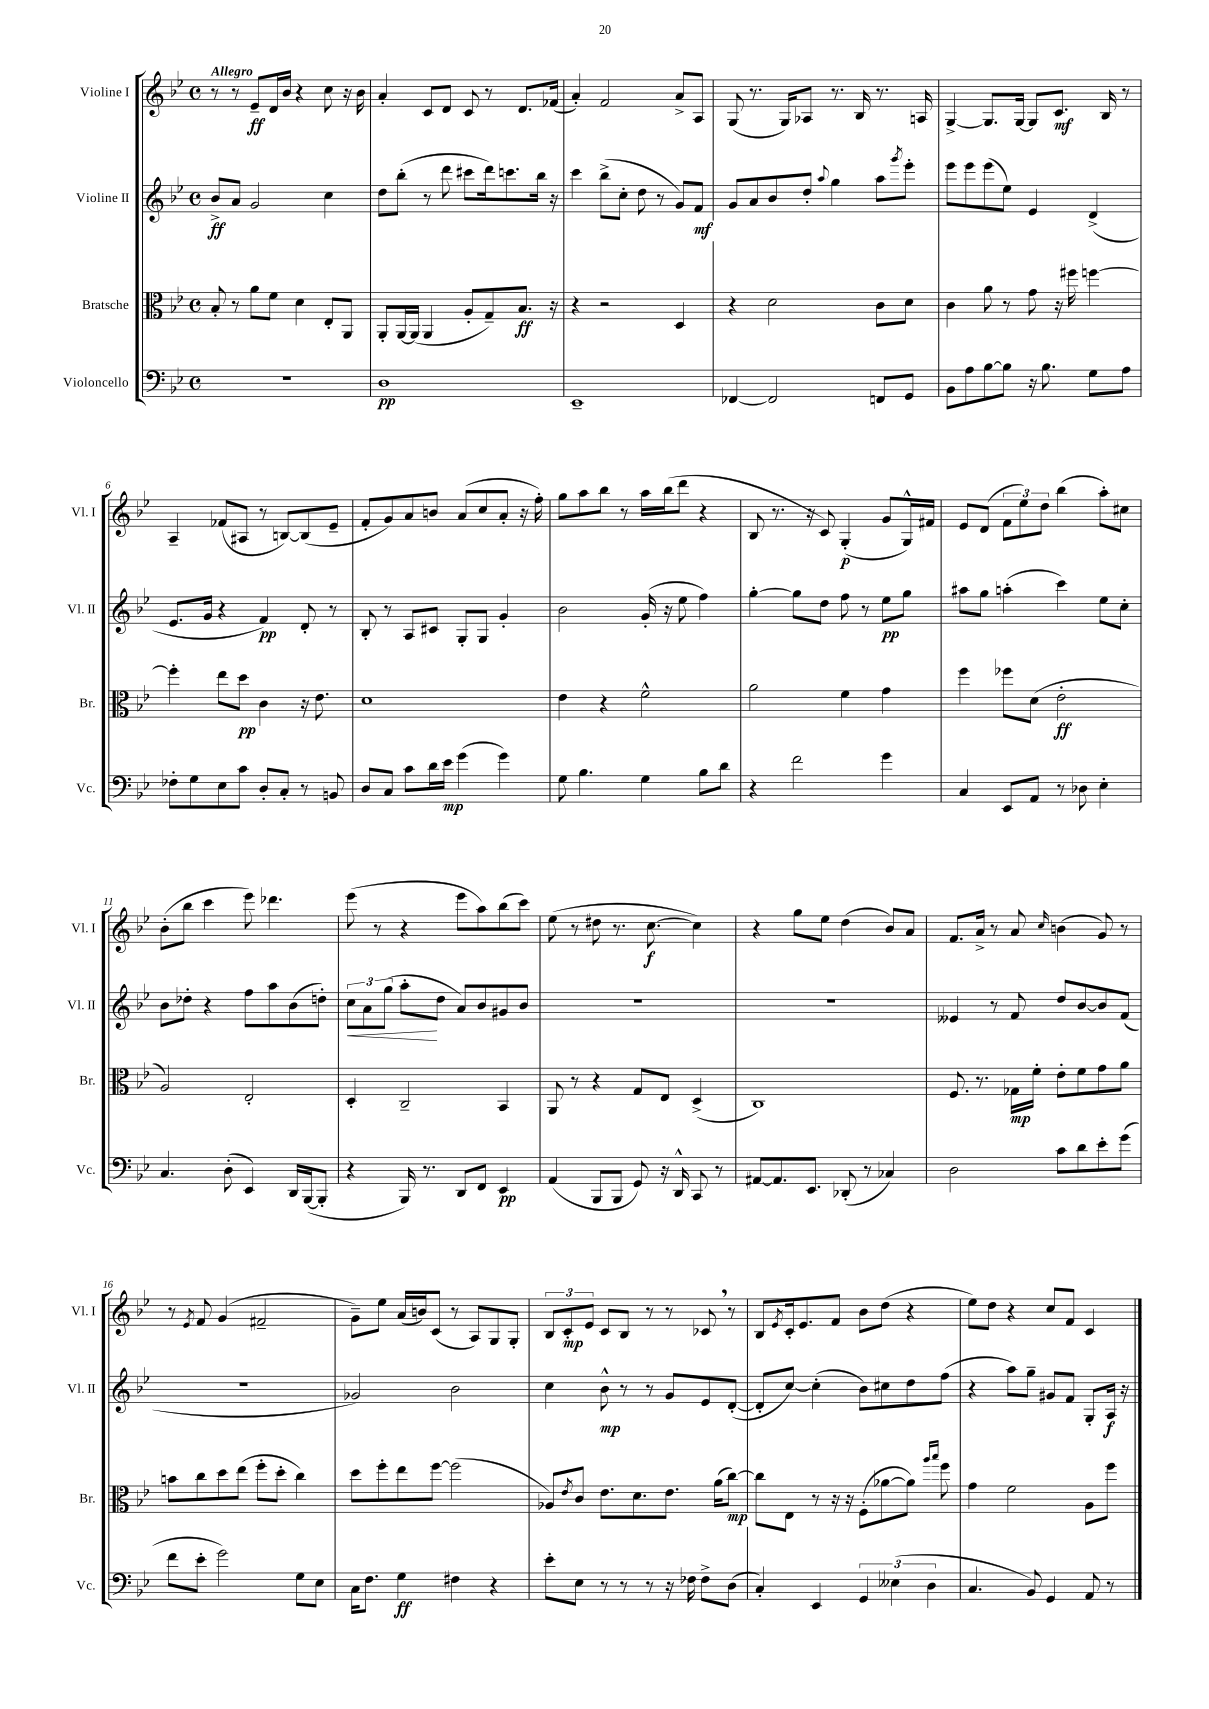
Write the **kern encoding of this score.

**kern	**dynam	**kern	**dynam	**kern	**dynam	**kern	**dynam
*part4	*part4	*part3	*part3	*part2	*part2	*part1	*part1
*staff4	*staff4	*staff3	*staff3	*staff2	*staff2	*staff1	*staff1
*I"Violoncello	*	*I"Bratsche	*	*I"Violine II	*	*I"Violine I	*
*I'Vc.	*	*I'Br.	*	*I'Vl. II	*	*I'Vl. I	*
*clefF4	*	*clefC3	*	*clefG2	*	*clefG2	*
*k[b-e-]	*	*k[b-e-]	*	*k[b-e-]	*	*k[b-e-]	*
*M4/4	*	*M4/4	*	*M4/4	*	*M4/4	*
*met(c)	*	*met(c)	*	*met(c)	*	*met(c)	*
=1	=1	=1	=1	=1	=1	=1	=1
!	!	!	!	!	!	!LO:TX:a:B:t=Allegro	!
1r	.	8B-'/	.	8b-^/L	ff	8r	.
.	.	8r	.	8a/J	.	8r	.
.	.	8a\L	.	2g/	.	8e-~/L	ff
.	.	8f\J	.	.	.	16d/L	.
.	.	.	.	.	.	16b-/JJ	.
.	.	4d\	.	.	.	4r	.
.	.	8E-'/L	.	4cc\	.	8cc\	.
.	.	8AA/J	.	.	.	16r	.
.	.	.	.	.	.	16b-\	.
=2	=2	=2	=2	=2	=2	=2	=2
1D	pp	8AA'/L	.	8dd\L	.	4a'/	.
.	.	[16AA/L	.	(8bb-'\J	.	.	.
.	.	(16AA/JJ]	.	.	.	.	.
.	.	4AA/	.	8r	.	8c/L	.
.	.	.	.	8ddd\	.	8d/J	.
.	.	8A'/L	.	8ccc#X\L	.	8c/	.
.	.	8G~/)	.	16ddd\k)	.	8r	.
.	.	.	.	8.cccn\	.	.	.
.	.	8.B-/J	ff	.	.	8.d/L	.
.	.	.	.	16bb-\Jk	.	.	.
.	.	16r	.	16r	.	(16f-X/Jk	.
=3	=3	=3	=3	=3	=3	=3	=3
1EE-~	.	4r	.	4ccc\	.	4a'/)	.
.	.	2r	.	(8bb-^\L	.	2f/	.
.	.	.	.	8cc'\J	.	.	.
.	.	.	.	8dd\	.	.	.
.	.	.	.	8r	.	.	.
.	.	4D/	.	8g/L)	.	8a^/L	.
.	.	.	.	8f/J	mf	8A/J	.
=4	=4	=4	=4	=4	=4	=4	=4
[4FF-X/	.	4r	.	8g/L	.	(8G/	.
.	.	.	.	8a/	.	8.r	.
2FF-/]	.	2d\	.	8b-/	.	.	.
.	.	.	.	.	.	16G/KL)	.
.	.	.	.	8dd'/J	.	8A-X/J	.
.	.	.	.	8qqaa/	.	.	.
.	.	.	.	4gg\	.	8.r	.
.	.	.	.	.	.	16B-/	.
8FFn/L	.	8c\L	.	8aa\L	.	8.r	.
.	.	.	.	8qggg/	.	.	.
8GG/J	.	8d\J	.	8eee-'\J	.	.	.
.	.	.	.	.	.	16An/	.
=5	=5	=5	=5	=5	=5	=5	=5
8BB-\L	.	4c\	.	8eee-\L	.	[4G^/	.
8A\	.	.	.	8eee-\	.	.	.
[8B-\	.	8a\	.	(8eee-\	.	8.G/L]	.
8B-\J]	.	8r	.	8ee-\J)	.	.	.
.	.	.	.	.	.	[16G/Jk	.
16r	.	8g\	.	4e-/	.	8G/L]	.
8.B-\	.	.	.	.	.	.	.
.	.	16r	.	.	.	8.c/J	mf
.	.	16ff#X\	.	.	.	.	.
8G\L	.	[4ffn\	.	(4d^/	.	.	.
.	.	.	.	.	.	16B-/	.
8A\J	.	.	.	.	.	8r	.
!!LO:LB:g=z
=6	=6	=6	=6	=6	=6	=6	=6
8F-X'\L	.	4ff'\]	.	8.e-/L	.	4A~/	.
8G\	.	.	.	.	.	.	.
.	.	.	.	16g/Jk	.	.	.
8E-\	.	8ee-\L	.	4r	.	(8f-X/L	.
8c\J	.	8dd\J	pp	.	.	8A#X/J	.
8D'/L	.	4c\	.	4f/)	pp	8r	.
8C'/J	.	.	.	.	.	[8Bn/L)	.
8r	.	16r	.	8d'/	.	(8B/]	.
.	.	8.e-\	.	.	.	.	.
8BBn/	.	.	.	8r	.	8e-~/J	.
=7	=7	=7	=7	=7	=7	=7	=7
8D/L	.	1d	.	8B-'/	.	8f'/L	.
8C/J	.	.	.	8r	.	8g/)	.
8c\L	.	.	.	8A/L	.	8a/	.
16d\L	.	.	.	8c#X/J	.	8bn/J	.
16e-\JJ	mp	.	.	.	.	.	.
(4g\	.	.	.	8G'/L	.	(8a/L	.
.	.	.	.	8G/J	.	8cc/	.
4g\)	.	.	.	4g'/	.	8a'/J	.
.	.	.	.	.	.	16r	.
.	.	.	.	.	.	16ff'\)	.
=8	=8	=8	=8	=8	=8	=8	=8
8G\	.	4e-\	.	2b-\	.	8gg\L	.
4.B-\	.	.	.	.	.	8aa\	.
.	.	4r	.	.	.	8bb-\J	.
.	.	.	.	.	.	8r	.
4G\	.	2f^^\	.	(16g'/	.	16aa\LL	.
.	.	.	.	16r	.	(16bb-\J	.
.	.	.	.	8ee-\	.	8ddd\J	.
8B-\L	.	.	.	4ff\)	.	4r	.
8d\J	.	.	.	.	.	.	.
=9	=9	=9	=9	=9	=9	=9	=9
4r	.	2a\	.	[4gg'\	.	8B-/	.
.	.	.	.	.	.	8.r	.
2f\	.	.	.	8gg\L]	.	.	.
.	.	.	.	.	.	16r	.
.	.	.	.	8dd\J	.	8c/)	.
.	.	4f\	.	8ff\	.	(4G'/	p
.	.	.	.	8r	.	.	.
4g\	.	4g\	.	8ee-\L	pp	8g/L	.
.	.	.	.	8gg\J	.	16G^^/L)	.
.	.	.	.	.	.	16f#X/JJ	.
=10	=10	=10	=10	=10	=10	=10	=10
4C/	.	4ff\	.	8aa#X\L	.	8e-/L	.
.	.	.	.	8gg\J	.	(8d/J	.
8EE-/L	.	8ff-X\L	.	(4aan'\	.	12f\L	.
.	.	.	.	.	.	12ee-\)	.
8AA/J	.	(8d\J	.	.	.	.	.
.	.	.	.	.	.	12dd\J	.
8r	.	2e-'\	ff	4ccc\)	.	(4bb-\	.
8D-X\	.	.	.	.	.	.	.
4E-'\	.	.	.	8ee-\L	.	8aa'\L)	.
.	.	.	.	8cc'\J	.	8cc#X\J	.
!!LO:LB:g=z
=11	=11	=11	=11	=11	=11	=11	=11
4.C/	.	2A/)	.	8b-\L	.	(8b-'\L	.
.	.	.	.	8dd-X'\J	.	8bb-\J	.
.	.	.	.	4r	.	4ccc\	.
(8D'\	.	.	.	.	.	.	.
4EE-/)	.	2E-'/	.	8ff\L	.	8eee-\)	.
.	.	.	.	8aa\	.	4.ddd-X\	.
16DD/LL	.	.	.	(8b-\	.	.	.
([16BBB-/J	.	.	.	.	.	.	.
8BBB-'/J]	.	.	.	8ddn'\J)	.	.	.
=12	=12	=12	=12	=12	=12	=12	=12
!	!	!	!	!	!LO:HP:b	!	!
4r	.	4D'/	.	12cc\L	<	(8eee-\	.
.	.	.	.	12a\	.	.	.
.	.	.	.	.	.	8r	.
.	.	.	.	(12gg\J	.	.	.
16BBB-/)	.	2C~/	.	8aa'\L	.	4r	.
8.r	.	.	.	.	.	.	.
.	.	.	.	8dd\J	[	.	.
8DD/L	.	.	.	8a/L)	.	8eee-\L	.
8FF/J	.	.	.	8b-/	.	8aa\)	.
4EE-/	pp	4BB-/	.	8g#X/	.	(8bb-\	.
.	.	.	.	8b-/J	.	8ccc\J)	.
=13	=13	=13	=13	=13	=13	=13	=13
(4AA/	.	8AA/	.	1r	.	(8ee-\	.
.	.	8r	.	.	.	8r	.
8BBB-/L	.	4r	.	.	.	8dd#X\	.
8BBB-/J	.	.	.	.	.	8.r	.
8GG/)	.	8G/L	.	.	.	.	.
.	.	.	.	.	.	[8.cc\	f
16r	.	8E-/J	.	.	.	.	.
16DD^^/	.	.	.	.	.	.	.
8CC/	.	(4D^/	.	.	.	4cc\])	.
8r	.	.	.	.	.	.	.
=14	=14	=14	=14	=14	=14	=14	=14
[8AA#X/L	.	1C)	.	1r	.	4r	.
8.AA#/]	.	.	.	.	.	.	.
.	.	.	.	.	.	8gg\L	.
8.EE-/J	.	.	.	.	.	.	.
.	.	.	.	.	.	8ee-\J	.
(8DD-X'/	.	.	.	.	.	(4dd\	.
8r	.	.	.	.	.	.	.
4C-X/)	.	.	.	.	.	8b-/L)	.
.	.	.	.	.	.	8a/J	.
=15	=15	=15	=15	=15	=15	=15	=15
2D\	.	8.F/	.	4e--X/	.	8.f/L	.
.	.	8.r	.	.	.	16a^/Jk	.
.	.	.	.	8r	.	8r	.
.	.	16G-X\LL	mp	8f/	.	8a/	.
.	.	16f'\JJ	.	.	.	.	.
.	.	.	.	.	.	16qqcc/	.
8c\L	.	8e-'\L	.	8dd/L	.	(4bn\	.
8d\	.	8f\	.	[8b-/	.	.	.
8e-'\	.	8g\	.	8b-/]	.	8g/)	.
(8g\J	.	8a\J	.	(8f/J	.	8r	.
!!LO:LB:g=z
=16	=16	=16	=16	=16	=16	=16	=16
8f\L	.	8bn\L	.	1r	.	8r	.
.	.	.	.	.	.	8qe-/	.
8e-'\J	.	8cc\	.	.	.	8f/	.
2g\)	.	8dd\	.	.	.	(4g/	.
.	.	(8ee-\J	.	.	.	.	.
.	.	8ff'\L	.	.	.	2f#X~/	.
.	.	8dd'\J	.	.	.	.	.
8G\L	.	4cc\)	.	.	.	.	.
8E-\J	.	.	.	.	.	.	.
=17	=17	=17	=17	=17	=17	=17	=17
16C\KL	.	8dd\L	.	2g-X/)	.	8g~\L)	.
8.F\J	.	.	.	.	.	.	.
.	.	8ff'\	.	.	.	8ee-\J	.
4G\	ff	8ee-\	.	.	.	(16a/LL	.
.	.	.	.	.	.	16bn/J)	.
.	.	[8ff\J	.	.	.	(8c/J	.
4F#X\	.	(2ff\]	.	2b-\	.	8r	.
.	.	.	.	.	.	8A/L)	.
4r	.	.	.	.	.	8G/	.
.	.	.	.	.	.	8G'/J	.
=18	=18	=18	=18	=18	=18	=18	=18
8e-'\L	.	8A-X/L)	.	4cc\	.	12B-/L	.
.	.	.	.	.	.	12c'/	mp
.	.	8qe-/	.	.	.	.	.
8E-\J	.	8c/J	.	.	.	.	.
.	.	.	.	.	.	12e-/J	.
8r	.	8.e-\L	.	8b-^^\	mp	8c/L	.
8r	.	.	.	8r	.	8B-/J	.
.	.	8.d\	.	.	.	.	.
8r	.	.	.	8r	.	8r	.
16r	.	8.e-\J	.	8g/L	.	8r	.
16F-X\	.	.	.	.	.	.	.
8F-^\L	.	.	.	8e-/	.	8c-X,/	.
.	.	(16a\KL	.	.	.	.	.
(8D\J	.	[8cc\J)	mp	([8d'/J	.	8r	.
=19	=19	=19	=19	=19	=19	=19	=19
4C'/)	.	8cc\L]	.	8d'/L]	.	8B-/L	.
.	.	.	.	.	.	8qe-/	.
.	.	8E-\J	.	[8cc/J)	.	16c'/k	.
.	.	.	.	.	.	8.e-/	.
4EE-/	.	8r	.	(4cc'\]	.	.	.
.	.	16r	.	.	.	8f/J	.
.	.	16r	.	.	.	.	.
6GG/	.	(8F'\L	.	8b-\L)	.	8b-\L	.
.	.	[8a-X\	.	8cc#X\	.	(8dd\J	.
(6E--X\	.	.	.	.	.	.	.
.	.	8a-\J])	.	8dd\	.	4r	.
6D\	.	.	.	.	.	.	.
.	.	16qqaa/LL	.	.	.	.	.
.	.	16qqbb-/JJ	.	.	.	.	.
.	.	8ff\	.	(8ff\J	.	.	.
=20	=20	=20	=20	=20	=20	=20	=20
4.C/	.	4g\	.	4r	.	8ee-\L)	.
.	.	.	.	.	.	8dd\J	.
.	.	2f\	.	8aa\L)	.	4r	.
8BB-/)	.	.	.	8gg~\J	.	.	.
4GG/	.	.	.	8g#X/L	.	8cc/L	.
.	.	.	.	8f/J	.	8f/J	.
8AA/	.	8A\L	.	8G'/L	.	4c/	.
8r	.	8ff\J	.	16A/Jk	f	.	.
.	.	.	.	16r	.	.	.
==	==	==	==	==	==	==	==
*-	*-	*-	*-	*-	*-	*-	*-
